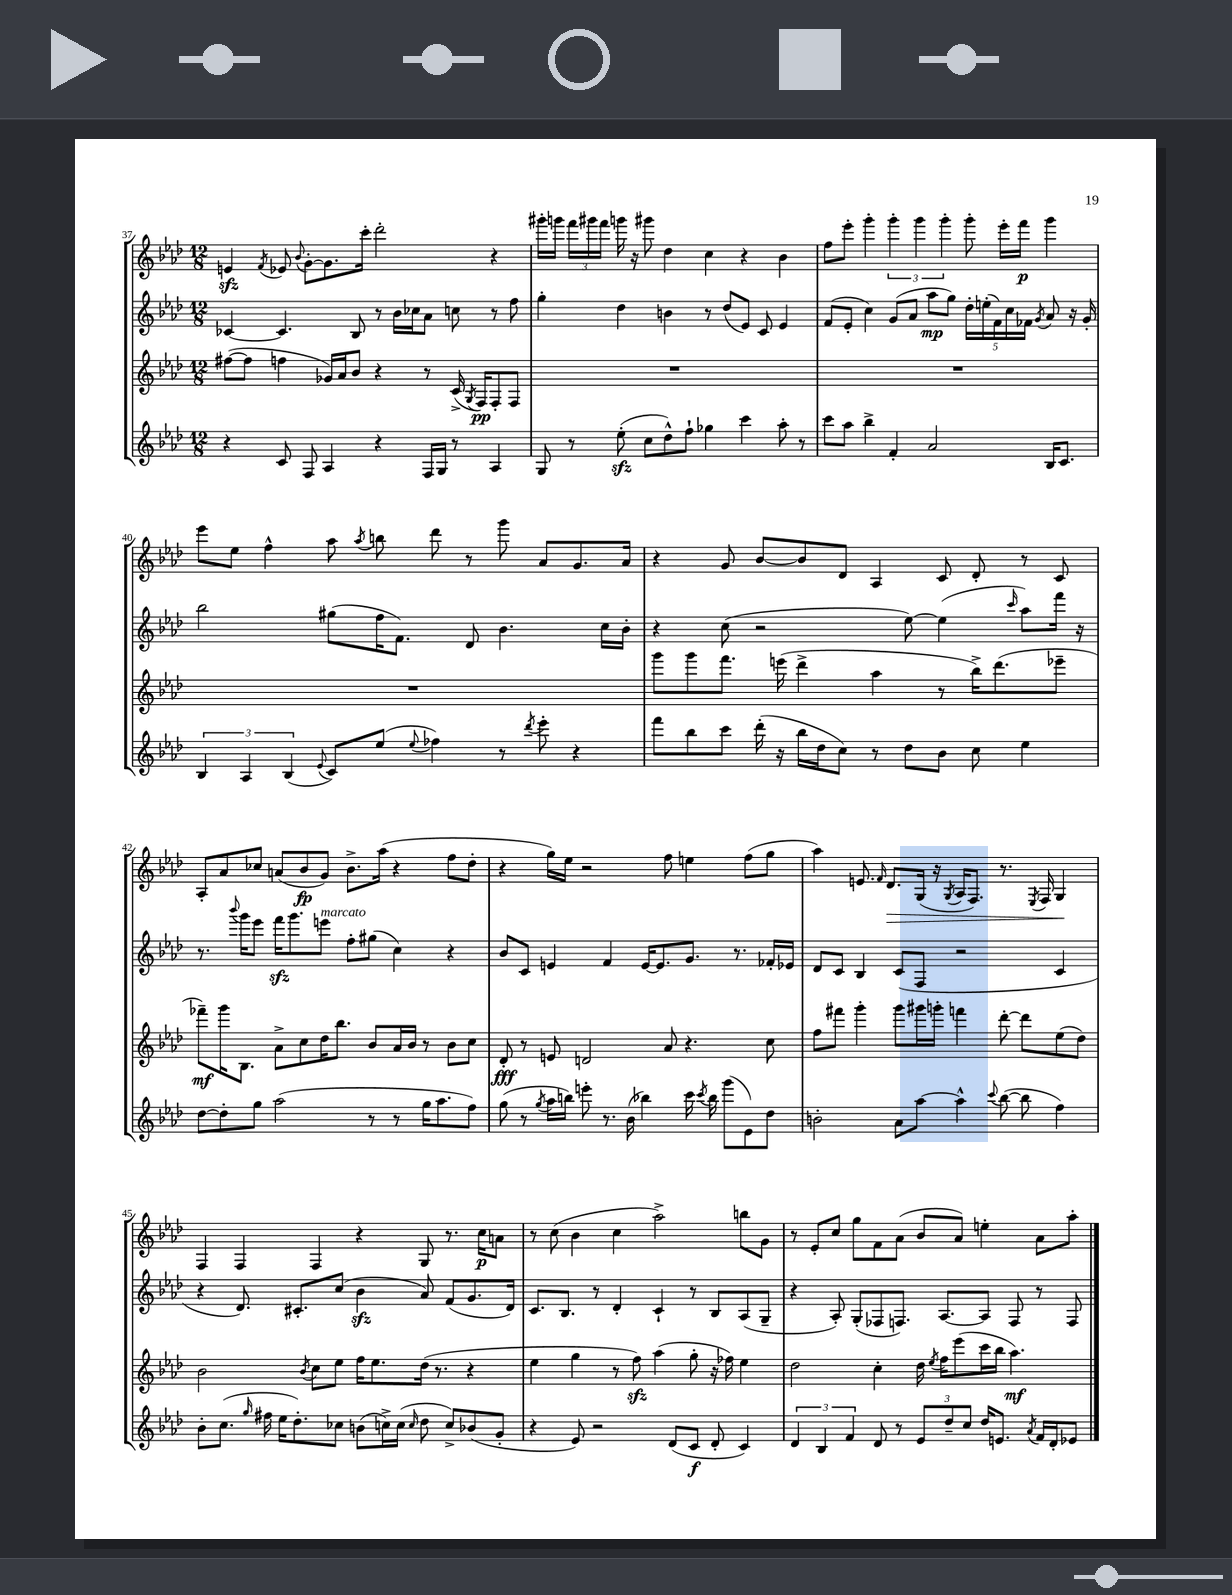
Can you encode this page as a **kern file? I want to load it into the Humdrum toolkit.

**kern	**dynam	**kern	**dynam	**kern	**dynam	**kern	**dynam
*part4	*part4	*part3	*part3	*part2	*part2	*part1	*part1
*staff4	*staff4	*staff3	*staff3	*staff2	*staff2	*staff1	*staff1
*clefG2	*	*clefG2	*	*clefG2	*	*clefG2	*
*k[b-e-a-d-]	*	*k[b-e-a-d-]	*	*k[b-e-a-d-]	*	*k[b-e-a-d-]	*
*M12/8	*	*M12/8	*	*M12/8	*	*M12/8	*
=37	=37	=37	=37	=37	=37	=37	=37
4r	.	([8ff#X\L	.	[4c-X/	.	4enzz/	.
.	.	8ff#\J]	.	.	.	.	.
.	.	.	.	.	.	8qf/	.
8c/	.	4ffn\	.	4.c-/]	.	8e-X/	.
.	.	.	.	.	.	8qqb-/	.
8F/	.	.	.	.	.	[8g'\L	.
4A-/	.	16g-X/LL)	.	.	.	8.g\]	.
.	.	16a-/J	.	.	.	.	.
.	.	8b-/J	.	8B-/	.	.	.
.	.	.	.	.	.	16ccc'\Jk	.
4r	.	4r	.	8r	.	2ddd-'\	.
.	.	.	.	16b-\LL	.	.	.
.	.	.	.	16cc-X\J	.	.	.
16F/LL	.	8r	.	8a-\J	.	.	.
16G/JJ	.	.	.	.	.	.	.
8r	.	(16c^/	.	8ccn\	.	.	.
.	.	8qG/	.	.	.	.	.
.	.	16F/KL)	pp	.	.	.	.
4A-/	.	8F'/	.	8r	.	4r	.
.	.	8F/J	.	8ff\	.	.	.
=38	=38	=38	=38	=38	=38	=38	=38
8G/	.	1.r	.	4gg'\	.	16ggg#X'\LL	.
.	.	.	.	.	.	16gggn\JJ	.
8r	.	.	.	.	.	24fff\LL	.
.	.	.	.	.	.	24ggg#X\	.
.	.	.	.	.	.	24fff\JJ	.
(8ee-zz'\	.	.	.	4dd-\	.	16gggn\	.
.	.	.	.	.	.	16r	.
8cc\L	.	.	.	.	.	8ggg#X\	.
8dd-^^\)	.	.	.	4bn\	.	4dd-\	.
8ff`\J	.	.	.	.	.	.	.
4gg-X\	.	.	.	8r	.	4cc\	.
.	.	.	.	(8dd-/L	.	.	.
4ccc\	.	.	.	8e-/J)	.	4r	.
.	.	.	.	8c/	.	.	.
8aa-'\	.	.	.	4e-/	.	4b-\	.
8r	.	.	.	.	.	.	.
=39	=39	=39	=39	=39	=39	=39	=39
8ccc\L	.	1.r	.	(8f/L	.	8ff\L	.
8aa-\J	.	.	.	8e-'/J	.	8eee-'\J	.
4bb-^\	.	.	.	4cc\)	.	4ggg'\	.
4f'/	.	.	.	(8g/L	.	6ggg'\	.
.	.	.	.	8a-/J	.	.	.
.	.	.	.	.	.	6ggg\	.
2a-/	.	.	.	8aa-\L	mp	.	.
.	.	.	.	.	.	6ggg'\	.
.	.	.	.	8gg\J)	.	.	.
.	.	.	.	20dd-'\LL	.	8ggg'\	.
.	.	.	.	(20een'\	.	.	.
.	.	.	.	20f\)	.	.	.
.	.	.	.	.	.	16eee-'\LL	.
.	.	.	.	20cc\	.	.	.
.	.	.	.	.	.	16fff\JJ	p
.	.	.	.	20f-X\JJ	.	.	.
.	.	.	.	8qg/	.	.	.
16B-/KL	.	.	.	8a-/	.	4ggg\	.
8.c/J	.	.	.	.	.	.	.
.	.	.	.	16r	.	.	.
.	.	.	.	16g'/	.	.	.
!!LO:LB:g=z
=40	=40	=40	=40	=40	=40	=40	=40
6B-/	.	1.r	.	2bb-\	.	8eee-\L	.
.	.	.	.	.	.	8ee-\J	.
6A-/	.	.	.	.	.	.	.
.	.	.	.	.	.	4ff^^\	.
(6B-/	.	.	.	.	.	.	.
8qqe-/	.	.	.	.	.	.	.
8c/L)	.	.	.	(8gg#X\L	.	8aa-\	.
.	.	.	.	.	.	8qaa-/	.
(8ee-/J	.	.	.	16ff\K	.	8bbn\	.
.	.	.	.	8.f\J)	.	.	.
8qqee-/	.	.	.	.	.	.	.
4ff-X\)	.	.	.	.	.	8ddd-\	.
.	.	.	.	8d-/	.	8r	.
8r	.	.	.	4.b-\	.	8ggg\	.
8qddd-/	.	.	.	.	.	.	.
8eee-'\	.	.	.	.	.	8a-/L	.
4r	.	.	.	.	.	8.g/	.
.	.	.	.	16cc\LL	.	.	.
.	.	.	.	16b-'\JJ	.	16a-/Jk	.
=41	=41	=41	=41	=41	=41	=41	=41
8fff\L	.	8ggg\L	.	4r	.	4r	.
8bb-\	.	8ggg\	.	.	.	.	.
8ccc\J	.	8.fff\J	.	(8cc\	.	8g/	.
(16ddd-'\	.	.	.	2r	.	[8b-/L	.
16r	.	(16eeen\	.	.	.	.	.
16bb-\LL	.	4ddd-^\	.	.	.	8b-/]	.
16dd-\J	.	.	.	.	.	.	.
8cc\J)	.	.	.	.	.	8d-/J	.
8r	.	4aa-\	.	.	.	4A-/	.
8dd-\L	.	.	.	[8ee-\)	.	.	.
8b-\J	.	8r	.	(4ee-\]	.	8c/	.
8cc\	.	16bb-^\KL)	.	.	.	8d-'/	.
.	.	(8.ddd-\	.	.	.	.	.
.	.	.	.	16qqccc/	.	.	.
4ee-\	.	.	.	8aa-\L)	.	8r	.
.	.	8eee-X~\J	.	16fff\Jk	.	8c/	.
.	.	.	.	16r	.	.	.
!!LO:LB:g=z
=42	=42	=42	=42	=42	=42	=42	=42
[8dd-\L	.	8fff-X~\L)	mf	8.r	.	8A-'/L	.
8dd-'\]	.	16ggg\K	.	.	.	8a-/	.
.	.	.	.	8qqbbb-/	.	.	.
.	.	8.B-\J	.	16ggg\KL	.	.	.
8gg\J	.	.	.	8eee-\J	.	8cc-X/J	.
(2aa-\	.	8a-^\L	.	16fffzz\KL	.	(8an/L	.
.	.	.	.	8.ggg\	.	.	.
.	.	8cc\	.	.	.	8b-/	fp
!	!	!	!	!LO:TX:a:i:t=marcato	!	!	!
.	.	16dd-\K	.	8eeen\J	.	8g/J)	.
.	.	8.bb-\J	.	.	.	.	.
.	.	.	.	8ff'\L	.	8.b-^\L	.
8r	.	8b-/L	.	(8gg#X\J	.	.	.
.	.	.	.	.	.	(16aa-\Jk	.
8r	.	16a-/L	.	4cc\)	.	4r	.
.	.	16b-/JJ	.	.	.	.	.
16gg\KL	.	8r	.	.	.	.	.
8.aa-\	.	.	.	.	.	.	.
.	.	8b-\L	.	4r	.	8ff\L	.
8ff\J)	.	8cc\J	.	.	.	8dd-'\J	.
=43	=43	=43	=43	=43	=43	=43	=43
(8gg\	.	8d-'/	fff	8b-/L	.	4r	.
8r	.	8r	.	8c/J	.	.	.
8qgg/	.	.	.	.	.	.	.
16aa-\LL	.	8en/	.	4en/	.	16gg\LL)	.
16bbn\JJ)	.	.	.	.	.	16ee-\JJ	.
8eeen'\	.	2dn/	.	.	.	2r	.
8.r	.	.	.	4f/	.	.	.
(16b-\	.	.	.	.	.	.	.
4bb-X\)	.	.	.	[16e/KL	.	.	.
.	.	.	.	8.e/]	.	.	.
.	.	8a-/	.	.	.	8ff\	.
16ccc\	.	4.r	.	8.g/J	.	4een\	.
8qccc/	.	.	.	.	.	.	.
16bb-\	.	.	.	.	.	.	.
(8ggg\L	.	.	.	.	.	.	.
.	.	.	.	8.r	.	.	.
8e-\)	.	.	.	.	.	(8ff\L	.
8dd-\J	.	8cc\	.	16f-X'/LL	.	8gg\J	.
.	.	.	.	16e-X/JJ	.	.	.
=44	=44	=44	=44	=44	=44	=44	=44
2bn'\	.	8ff\L	.	8d-/L	.	4aa-\)	.
.	.	8fff#X\J	.	8c/J	.	.	.
.	.	4ggg'\	.	4B-/	.	8.en/	.
.	.	.	.	.	.	16qqf/	.
!	!	!	!	!	!	!	!LO:HP:b
.	.	.	.	.	.	8.d-/L	>
8a-\L	.	8ggg\L	.	(8c/L	.	.	.
[8aa-\J	.	16ggg#X\L	.	8F/J	.	(16G/Jk	.
.	.	16gggn'\JJ	.	.	.	16r	.
.	.	.	.	.	.	8qG/	.
4aa-^^\]	.	4fffn\	.	2r	.	16A-/KL	.
.	.	.	.	.	.	8.F/J)	.
8qqccc/	.	.	.	.	.	.	.
([8bb-\	.	[8ddd-'\	.	.	.	8.r	.
8bb-\]	.	8ddd-\L]	.	.	.	.	.
.	.	.	.	.	.	8qE-/	.
.	.	.	.	.	.	16F/	.
4ff\)	.	(8ee-\	.	4c/	.	4G/	.
.	.	8dd-\J)	.	.	.	.	.
.	.	.	.	.	.	.	]
!!LO:LB:g=z
=45	=45	=45	=45	=45	=45	=45	=45
8b-'\L	.	2b-\	.	4r	.	4F/	.
(8.cc\J	.	.	.	.	.	.	.
.	.	.	.	8.d-/)	.	4F/	.
16qqgg/	.	.	.	.	.	.	.
16ff#X\	.	.	.	.	.	.	.
16ee-\KL	.	.	.	.	.	.	.
8.dd-'\)	.	.	.	8.c#X'/L	.	.	.
.	.	8qb-/	.	.	.	.	.
.	.	8cc\L	.	.	.	4F/	.
8cc-X\J	.	8ee-\J	.	(8cc/J	.	.	.
(8bn\L	.	16ff\KL	.	4b-zz\	.	4r	.
.	.	8.ee-\	.	.	.	.	.
16ccn^\L)	.	.	.	.	.	.	.
(16cc\JJ	.	.	.	.	.	.	.
16qqcc/	.	.	.	.	.	.	.
8dd-\	.	(16dd-\Jk	.	8a-/)	.	8G/	.
.	.	8.r	.	.	.	.	.
8cc^/L)	.	.	.	(8f/L	.	8.r	.
(8b-X/	.	4r	.	8.g/	.	.	.
.	.	.	.	.	.	16cc\KL	p
8g'/J	.	.	.	.	.	8an\J	.
.	.	.	.	16d-/Jk)	.	.	.
=46	=46	=46	=46	=46	=46	=46	=46
4r	.	4ee-\	.	8.c/L	.	8r	.
.	.	.	.	.	.	(8cc\	.
.	.	.	.	8.B-/J	.	.	.
8e-/)	.	4gg\	.	.	.	4b-\	.
2r	.	.	.	8r	.	.	.
.	.	8r	.	4d-'/	.	4cc\	.
.	.	8ffzz\)	.	.	.	.	.
.	.	(4aa-\	.	4c`/	.	2aa-^\)	.
(8d-/L	.	.	.	.	.	.	.
8c/J	f	8gg'\	.	8r	.	.	.
8d-'/	.	16r	.	8B-/L	.	.	.
.	.	16ff-X\)	.	.	.	.	.
4c/)	.	4ee-\	.	(8A-/	.	8bbn\L	.
.	.	.	.	8G~/J	.	8g\J	.
=47	=47	=47	=47	=47	=47	=47	=47
6d-/	.	2dd-\	.	4r	.	8r	.
.	.	.	.	.	.	8e-'/L	.
6B-/	.	.	.	.	.	.	.
.	.	.	.	8A-'/)	.	8cc/J	.
6f/	.	.	.	.	.	.	.
.	.	.	.	(8G'/L	.	8gg\L	.
8d-/	.	4cc'\	.	8F-X/	.	8f\	.
8r	.	.	.	8.Fn/J)	.	(8a-\J	.
12e-/L	.	16dd-\	.	.	.	8b-/L	.
.	.	8qee-/	.	.	.	.	.
.	.	16ff\KL	.	[8.A-/L	.	.	.
12dd-~/	.	.	.	.	.	.	.
.	.	(8eee-\	.	.	.	8a-/J)	.
12cc/J	.	.	.	.	.	.	.
16dd-/KL	.	16ccc\L	.	8A-/J]	.	4een'\	.
8.en/J	.	16bb-\JJ	.	.	.	.	.
.	.	4.aa-\)	mf	8F/	.	.	.
8qa-/	.	.	.	.	.	.	.
16f/LL	.	.	.	8r	.	8a-\L	.
16d-'/J	.	.	.	.	.	.	.
8e-X/J	.	.	.	8F/	.	8aa-'\J	.
==	==	==	==	==	==	==	==
*-	*-	*-	*-	*-	*-	*-	*-
